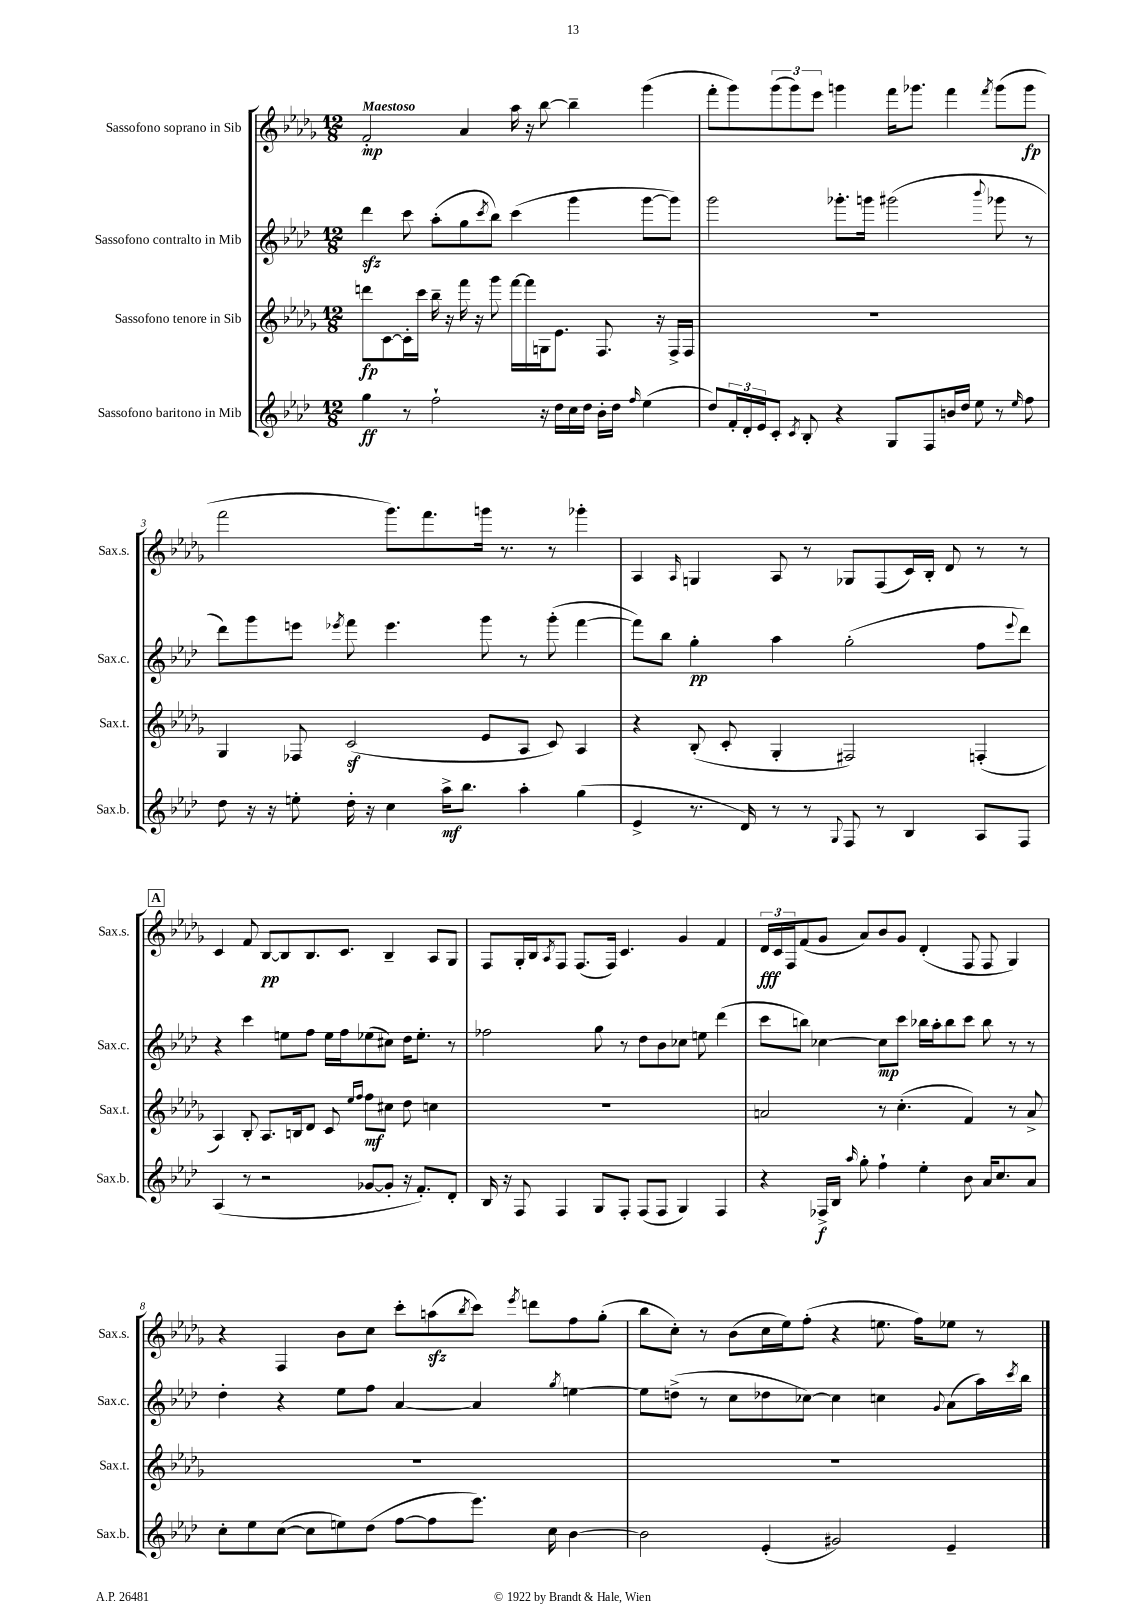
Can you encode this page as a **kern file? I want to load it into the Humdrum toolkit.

**kern	**dynam	**kern	**dynam	**kern	**dynam	**kern	**dynam
*part4	*part4	*part3	*part3	*part2	*part2	*part1	*part1
*staff4	*staff4	*staff3	*staff3	*staff2	*staff2	*staff1	*staff1
*I"Sassofono baritono in Mib	*	*I"Sassofono tenore in Sib	*	*I"Sassofono contralto in Mib	*	*I"Sassofono soprano in Sib	*
*I'Sax.b.	*	*I'Sax.t.	*	*I'Sax.c.	*	*I'Sax.s.	*
*clefG2	*	*clefG2	*	*clefG2	*	*clefG2	*
*k[b-e-a-d-]	*	*k[b-e-a-d-g-]	*	*k[b-e-a-d-]	*	*k[b-e-a-d-g-]	*
*M12/8	*	*M12/8	*	*M12/8	*	*M12/8	*
=1	=1	=1	=1	=1	=1	=1	=1
!	!	!	!	!	!	!LO:TX:a:B:t=Maestoso	!
4gg\	ff	8dddn\L	fp	4ddd-zz\	.	2f'/	mp
.	.	[8c\	.	.	.	.	.
8r	.	16c'\L]	.	8ccc\	.	.	.
.	.	16ccc\JJ	.	.	.	.	.
2ff`\	.	16bb-~\	.	(8aa-'\L	.	.	.
.	.	16r	.	.	.	.	.
.	.	16fff\	.	8gg\	.	4a-/	.
.	.	16r	.	.	.	.	.
.	.	.	.	8qccc/	.	.	.
.	.	8ggg-\	.	8bb-\J)	.	.	.
.	.	[16fff\LL	.	(4ccc\	.	16aa-\	.
.	.	16fff\]	.	.	.	16r	.
16r	.	16Gn\J	.	.	.	[8bb-\	.
16dd-\LL	.	8.e-\J	.	.	.	.	.
16cc\	.	.	.	4ggg\	.	4bb-~\]	.
16dd-\JJ	.	.	.	.	.	.	.
16b-'\LL	.	8.F/	.	.	.	.	.
16dd-\JJ	.	.	.	.	.	.	.
16qqff/	.	.	.	.	.	.	.
(4ee-\	.	.	.	[8ggg\L	.	(4ggg-\	.
.	.	16r	.	.	.	.	.
.	.	16F^/LL	.	8ggg\J])	.	.	.
.	.	16F/JJ	.	.	.	.	.
=2	=2	=2	=2	=2	=2	=2	=2
8dd-/L)	.	1.r	.	2ggg\	.	8fff'\L	.
24f'/L	.	.	.	.	.	8ggg-\)	.
24d-'/	.	.	.	.	.	.	.
24e-/J	.	.	.	.	.	.	.
8c'/J	.	.	.	.	.	(12ggg-\	.
.	.	.	.	.	.	12ggg-\)	.
8qc/	.	.	.	.	.	.	.
8B-'/	.	.	.	.	.	.	.
.	.	.	.	.	.	12eee-\J	.
4r	.	.	.	8.ggg-X'\L	.	4gggn\	.
.	.	.	.	16gggn\Jk	.	.	.
8G/L	.	.	.	(2ggg#X\	.	16fff\KL	.
.	.	.	.	.	.	8.ggg-X\J	.
8F/	.	.	.	.	.	.	.
16bn/L	.	.	.	.	.	4fff\	.
16dd-/JJ	.	.	.	.	.	.	.
8ee-\	.	.	.	.	.	.	.
.	.	.	.	8qqbbb-/	.	8qfff/	.
8r	.	.	.	8ggg-X\	.	(8ggg-\L	.
16qqee-/	.	.	.	.	.	.	.
8ff\	.	.	.	8r	.	8ggg-\J	fp
!!LO:LB:g=z
=3	=3	=3	=3	=3	=3	=3	=3
8dd-\	.	4G-/	.	8ddd-\L)	.	2fff\	.
16r	.	.	.	8ggg\	.	.	.
16r	.	.	.	.	.	.	.
8een'\	.	8F-X/	.	8eeen\J	.	.	.
.	.	.	.	8qeee-X/	.	.	.
16dd-'\	.	(2cz/	.	8fff\	.	.	.
16r	.	.	.	.	.	.	.
4cc\	.	.	.	4.eee-\	.	8.ggg-\L)	.
.	.	.	.	.	.	8.fff\	.
16aa-^\KL	mf	.	.	.	.	.	.
8.bb-\J	.	.	.	.	.	.	.
.	.	8e-/L	.	8ggg\	.	16gggn\Jk	.
.	.	.	.	.	.	8.r	.
4aa-'\	.	8A-/J	.	8r	.	.	.
.	.	8c/)	.	(8ggg'\	.	8r	.
(4gg\	.	4A-/	.	[4fff\	.	4ggg-X'\	.
=4	=4	=4	=4	=4	=4	=4	=4
4e-^/	.	4r	.	8fff\L])	.	4A-/	.
.	.	.	.	8bb-\J	.	.	.
.	.	.	.	.	.	16qqA-/	.
8.r	.	(8B-'/	.	4gg'\	pp	4Gn/	.
.	.	8c'/	.	.	.	.	.
16d-/)	.	.	.	.	.	.	.
8r	.	4G-'/	.	4aa-\	.	8A-/	.
8r	.	.	.	.	.	8r	.
8qqG/	.	.	.	.	.	.	.
8F/	.	2F#X/)	.	(2gg'\	.	8G-X/L	.
8r	.	.	.	.	.	(8F/	.
4B-/	.	.	.	.	.	16c/L)	.
.	.	.	.	.	.	16B-'/JJ	.
.	.	.	.	.	.	8d-/	.
8A-/L	.	(4Fn'/	.	8ff\L	.	8r	.
.	.	.	.	8qqeee-/	.	.	.
8F/J	.	.	.	8ddd-\J)	.	8r	.
!!LO:LB:g=z
!!LO:REH:place=s1:t=A
=5	=5	=5	=5	=5	=5	=5	=5
(4A-/	.	4A-/)	.	4r	.	4c/	.
8r	.	8B-'/	.	4ccc\	.	8f/	.
2r	.	8.A-/L	.	.	.	[8B-/L	pp
.	.	.	.	8een\L	.	8B-/]	.
.	.	16Bn/k	.	.	.	.	.
.	.	8d-/J	.	8ff\J	.	8.B-/	.
.	.	8c/	.	16ee\LL	.	.	.
.	.	.	.	16ff\J	.	8.c/J	.
.	.	16qqee-/LL	.	.	.	.	.
.	.	16qqff/JJ	.	.	.	.	.
[8g-X/L	.	8ff\L	mf	(8ee-X\	.	.	.
8g-'/J]	.	8cc#X\J	.	8cc#X\J)	.	4B-~/	.
16r	.	8dd-\	.	16dd-\KL	.	.	.
8.f'/L)	.	.	.	8.ee-'\J	.	.	.
.	.	4ccn\	.	.	.	8A-/L	.
8d-'/J	.	.	.	8r	.	8G-/J	.
=6	=6	=6	=6	=6	=6	=6	=6
16B-/	.	1.r	.	2ff-X\	.	8F/L	.
16r	.	.	.	.	.	.	.
8F/	.	.	.	.	.	16G-'/L	.
.	.	.	.	.	.	16B-/J	.
.	.	.	.	.	.	8qA-/	.
4F/	.	.	.	.	.	8F/J	.
.	.	.	.	.	.	(8.F/L	.
8G/L	.	.	.	8gg\	.	.	.
.	.	.	.	.	.	16F/Jk)	.
8F'/J	.	.	.	8r	.	4.c/	.
(8F/L	.	.	.	8dd-\L	.	.	.
8F/J	.	.	.	8b-\	.	.	.
4G/)	.	.	.	8cc-X\J	.	4g-/	.
.	.	.	.	8een\	.	.	.
4F/	.	.	.	(4ddd-\	.	4f/	.
=7	=7	=7	=7	=7	=7	=7	=7
4r	.	2an/	.	8ccc\L	.	24d-/LL	fff
.	.	.	.	.	.	24c/	.
.	.	.	.	.	.	24F/J	.
.	.	.	.	8bbn\J)	.	(8f/	.
16F-X^/LL	f	.	.	[4cc-X\	.	8g-/J	.
16B-/JJ	.	.	.	.	.	.	.
16qqaa-/	.	.	.	.	.	.	.
8gg'\	.	.	.	.	.	8a-/L)	.
4ff`\	.	8r	.	8cc-\L]	mp	8b-/	.
.	.	(4.cc'\	.	8ccc\J	.	8g-/J	.
4ee-'\	.	.	.	16bb-X\LL	.	(4d-'/	.
.	.	.	.	16aa-'\J	.	.	.
.	.	.	.	8bb-\	.	.	.
8b-\	.	4f/)	.	8ccc\J	.	8F/	.
16a-/KL	.	.	.	8bb-\	.	8F/	.
8.cc/	.	.	.	.	.	.	.
.	.	8r	.	8r	.	4G-/)	.
8a-/J	.	8a^/	.	8r	.	.	.
!!LO:LB:g=z
=8	=8	=8	=8	=8	=8	=8	=8
8cc'\L	.	1.r	.	4dd-'\	.	4r	.
8ee-\	.	.	.	.	.	.	.
([8cc\J	.	.	.	4r	.	4F/	.
8cc\L]	.	.	.	.	.	.	.
8een\)	.	.	.	8ee-\L	.	8b-\L	.
(8dd-\J	.	.	.	8ff\J	.	8cc\J	.
[8ff\L	.	.	.	[4a-/	.	8ccc'\L	.
8ff\]	.	.	.	.	.	(8aanzz\	.
.	.	.	.	.	.	8qbb-/	.
8.eee-\J)	.	.	.	4a-/]	.	8ccc\J)	.
.	.	.	.	.	.	8qeee-/	.
.	.	.	.	.	.	8dddn\L	.
16cc\	.	.	.	.	.	.	.
.	.	.	.	8qgg/	.	.	.
[4b-\	.	.	.	[4een\	.	8ff\	.
.	.	.	.	.	.	(8gg-'\J	.
=9	=9	=9	=9	=9	=9	=9	=9
2b-\]	.	1.r	.	8ee\L]	.	8bb-\L	.
.	.	.	.	(8ddn^\J	.	8cc'\J)	.
.	.	.	.	8r	.	8r	.
.	.	.	.	8cc\L	.	(8b-\L	.
(4e-'/	.	.	.	8dd-X\	.	16cc\L	.
.	.	.	.	.	.	16ee-\J)	.
.	.	.	.	[8cc-X\J)	.	(8ff'\J	.
2g#X/)	.	.	.	4cc-\]	.	4r	.
.	.	.	.	4ccn\	.	8.een\	.
.	.	.	.	.	.	16ff\KL)	.
.	.	.	.	8qqg/	.	.	.
4e-~/	.	.	.	(8a-\L	.	8ee-X\J	.
.	.	.	.	16aa-\L)	.	8r	.
.	.	.	.	8qccc/	.	.	.
.	.	.	.	16bb-\JJ	.	.	.
==	==	==	==	==	==	==	==
*-	*-	*-	*-	*-	*-	*-	*-
